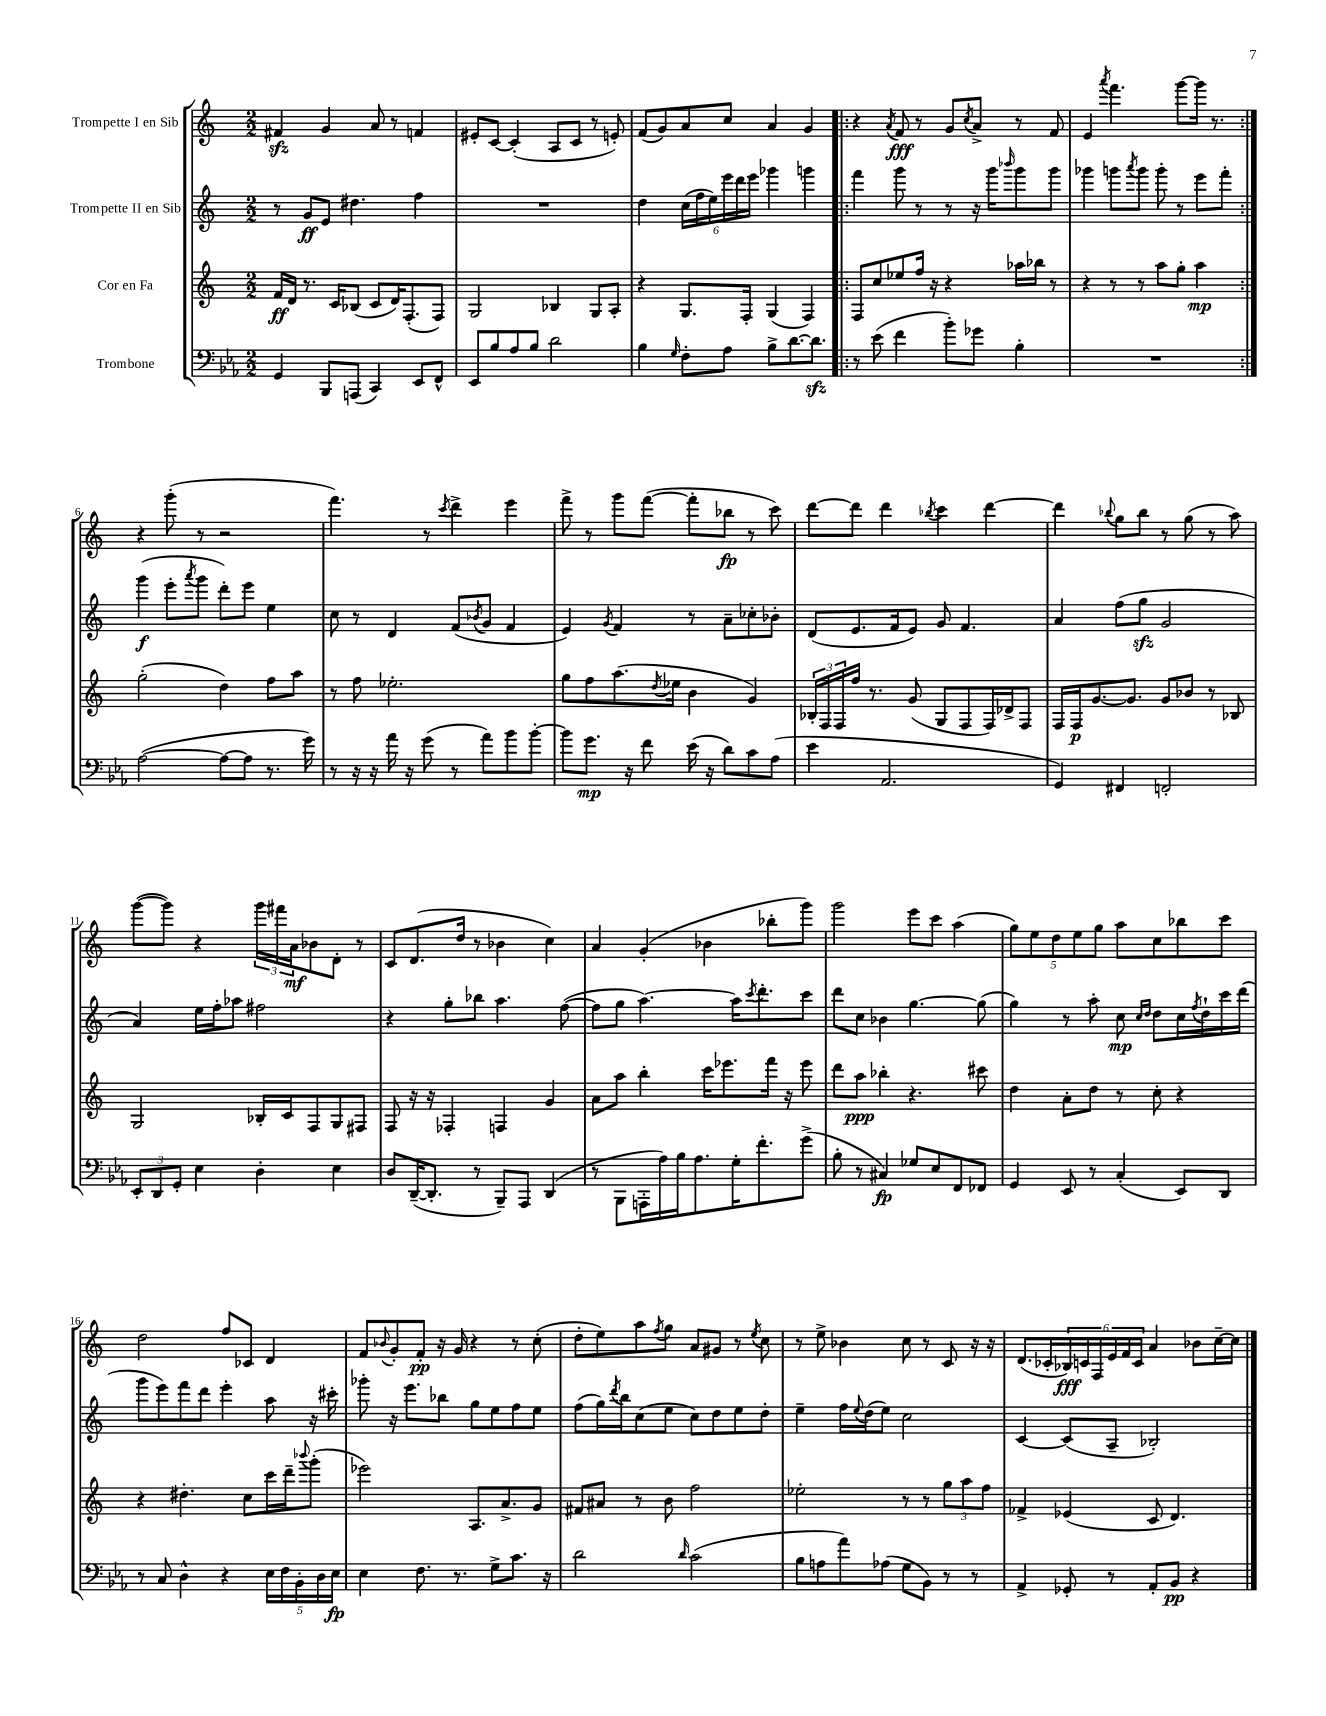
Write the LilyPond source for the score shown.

<<
\new StaffGroup <<
\new Staff = "s0" \with { instrumentName = "Trompette I en Sib" } {
    \clef treble \key c \major \numericTimeSignature \time 2/2
    fis'4\sfz g'4 a'8 r8 f'4 |
    eis'8-. c'8~ c'4-.( a8 c'8 r8 e'8-.) |
    f'8( g'8) a'8 c''8 a'4 g'4 |
    \repeat volta 2 { r4 \acciaccatura { a'8 } f'8\fff r8 g'8 \acciaccatura { c''8 } a'8-> r8 f'8 |
    e'4 \acciaccatura { a'''8 } f'''4. g'''8~ g'''16 r8. | }
    r4 g'''8-.( r8 r2 |
    f'''4.) r8 \acciaccatura { c'''8 } d'''4-> e'''4 |
    f'''8-> r8 g'''8 f'''8~( f'''8-. bes''8\fp r8 c'''8) |
    d'''8~ d'''8 d'''4 \acciaccatura { bes''8 } c'''4 d'''4~ |
    d'''4 \appoggiatura { bes''8 } g''8 bes''8 r8 g''8( r8 a''8) |
    g'''8~( g'''8) r4 \tuplet 3/2 { g'''16 fis'''16 a'16\mf } bes'8 d'8-. r8 |
    c'8 d'8.( d''16 r8 bes'4 c''4) |
    a'4 g'4-.( bes'4 bes''8-. g'''8) |
    g'''2 e'''8 c'''8 a''4( |
    \tuplet 5/4 { g''8) e''8 d''8 e''8 g''8 } a''8 c''8 bes''8 c'''8 |
    d''2 f''8 ces'8 d'4 |
    f'8 \appoggiatura { bes'8 } g'8-. f'8-.\pp r16 g'16 r4 r8 c''8-.( |
    d''8-. e''8) a''8 \acciaccatura { f''8 } g''8 a'8 gis'8 r8 \acciaccatura { e''8 } c''8 |
    r8 e''8-> bes'4 c''8 r8 c'8 r16 r16 |
    d'8.( ces'16-. \tuplet 6/4 { bes16\fff) c'16 f16 e'16 f'16 c'16 } a'4 bes'8 c''16~-- c''16 \bar "|." |
}
\new Staff = "s1" \with { instrumentName = "Trompette II en Sib" } {
    \clef treble \key c \major \numericTimeSignature \time 2/2
    r8 g'8\ff e'8 dis''4. f''4 |
    R1 |
    d''4 \tuplet 6/4 { c''16( f''16 e''16) e'''16 d'''16 e'''16 } ges'''4 g'''4 |
    \repeat volta 2 { f'''4 g'''8 r8 r8 r16 g'''16 \grace { bes'''16 } g'''8 g'''8 |
    ges'''4 g'''8 \acciaccatura { a'''8 } g'''8 g'''8-. r8 e'''8 f'''8-. | }
    g'''4\f( e'''8-. \acciaccatura { a'''8 } g'''8 d'''8-.) e'''8 e''4 |
    c''8 r8 d'4 f'8( \acciaccatura { bes'8 } g'8 f'4 |
    e'4) \acciaccatura { g'8 } f'4 r8 a'8-- ces''8-. bes'8-. |
    d'8( e'8. f'16 e'8) g'8 f'4. |
    a'4 f''8( g''8\sfz g'2 |
    a'4) e''16 f''16-. aes''8 fis''2 |
    r4 g''8-. bes''8 a''4. f''8~( |
    f''8 g''8 a''4.~) a''16 \acciaccatura { c'''8 } d'''8.-. c'''8 |
    d'''8 c''8 bes'4 g''4.~ g''8( |
    g''4) r8 a''8-. c''8\mp \grace { c''16 d''16 } d''8 c''16 \acciaccatura { f''8 } d''16-! c'''16 d'''16( |
    g'''8 e'''8) f'''8 d'''8 e'''4-. a''8 r16 cis'''16-. |
    ges'''8-. r16 e'''8. bes''8 g''8 e''8 f''8 e''8 |
    f''8( g''16) \acciaccatura { d'''8 } b''16 c''8( e''8 c''8) d''8 e''8 d''8-. |
    e''4-- f''16 \appoggiatura { e''8 } d''16( e''8) c''2 |
    c'4~ c'8( a8-- bes2-.) \bar "|." |
}
\new Staff = "s2" \with { instrumentName = "Cor en Fa" } {
    \clef treble \key c \major \numericTimeSignature \time 2/2
    f'16\ff d'16 r8. c'16 bes8( c'8 d'16) f8.-.( f8) |
    g2 bes4 g8 a8-. |
    r4 g8. f16-. g4( f4) |
    \repeat volta 2 { f8 c''8 ees''8 f''16 r16 r4 aes''16 bes''16 r8 |
    r4 r8 r8 a''8 g''8-. a''4\mp | }
    g''2-.( d''4) f''8 a''8 |
    r8 f''8 ees''2.-. |
    g''8 f''8 a''8.( \acciaccatura { d''8 } ees''16 b'4 g'4) |
    \tuplet 3/2 { bes16-. f16 f16 } f''16 r8. g'8( g8 f8 f16) des'16-> f8 |
    f16 f16\p g'8.~ g'8. g'8 bes'8 r8 bes8 |
    g2 bes16-. c'16 f8 g8 fis8 |
    f8 r16 r16 fes4-. f4 g'4 |
    a'8 a''8 b''4-. c'''16 ees'''8. f'''16 r16 ees'''8 |
    d'''8 a''8\ppp bes''4-. r4. cis'''8 |
    d''4 a'8-. d''8 r8 c''8-. r4 |
    r4 dis''4.-. c''8 c'''16 d'''16-- \appoggiatura { bes'''8 } g'''8-.( |
    ees'''2) a8. a'8.-> g'8 |
    fis'8 ais'8 r8 b'8 f''2 |
    ees''2-. r8 r8 \tuplet 3/2 { g''8 a''8 f''8 } |
    fes'4-> ees'4( c'8 d'4.) \bar "|." |
}
\new Staff = "s3" \with { instrumentName = "Trombone" } {
    \clef bass \key ees \major \numericTimeSignature \time 2/2
    g,4 bes,,8 a,,8( c,4) ees,8 f,8-^ |
    ees,8 bes8 aes8 bes8 d'2 |
    bes4 \grace { g16 } f8-. aes8 bes8-> d'8.~ d'8.\sfz |
    \repeat volta 2 { r8 ees'8( f'4 bes'8-.) ges'8 bes4-. |
    R1 | }
    aes2~( aes8~ aes8 r8. g'16) |
    r8 r16 r16 aes'16 r16 g'8( r8 aes'8) bes'8 bes'8~-. |
    bes'8 g'8.\mp r16 f'8 ees'16( r16 d'8) c'8 aes8( |
    ees'4 aes,2. |
    g,4) fis,4 f,2-. |
    \tuplet 3/2 { ees,8-. d,8 g,8-. } ees4 d4-. ees4 |
    d8 d,16~--( d,8.-. r8 bes,,8--) aes,,8 d,4( |
    r8 bes,,8 a,,16-. aes16) bes16 aes8. g16-. f'8.-. g'8->( |
    bes8-. r8 cis4\fp) ges8 ees8 f,8 fes,8 |
    g,4 ees,8 r8 c4-.( ees,8) d,8 |
    r8 c8 d4-^ r4 \tuplet 5/4 { ees16 f16 bes,16-. d16 ees16\fp } |
    ees4 f8. r8. g8-> c'8. r16 |
    d'2 \grace { d'16 } c'2( |
    bes8 a8 aes'8) aes8( g8 bes,8) r8 r8 |
    aes,4-> ges,8-. r8 aes,8-. bes,8\pp r4 \bar "|." |
}
>>
>>
